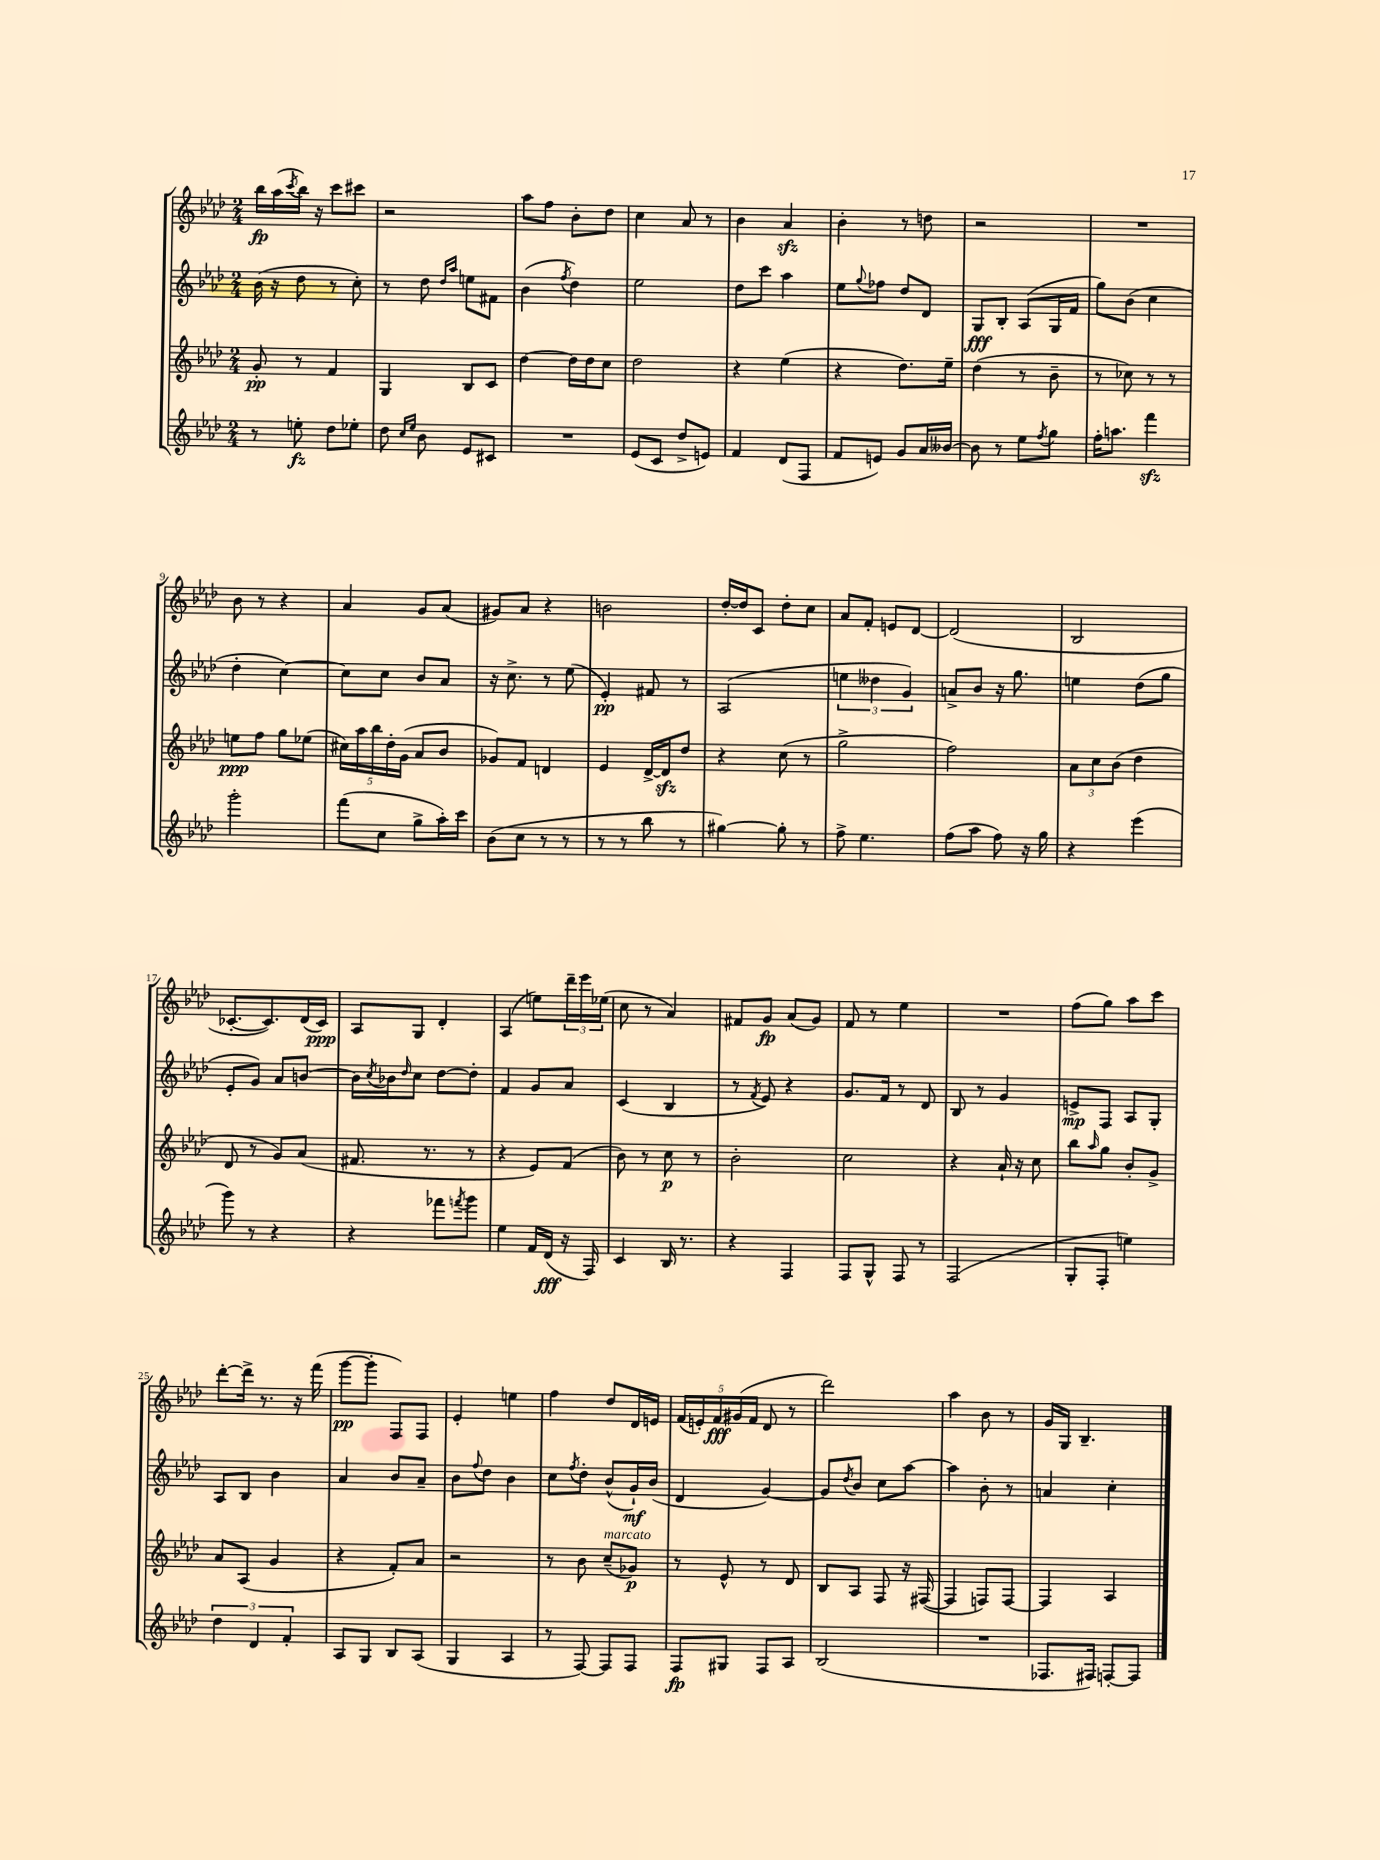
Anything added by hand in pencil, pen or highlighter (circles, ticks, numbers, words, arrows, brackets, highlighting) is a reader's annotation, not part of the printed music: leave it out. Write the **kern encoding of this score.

**kern	**kern	**kern	**kern
*staff4	*staff3	*staff2	*staff1
*clefG2	*clefG2	*clefG2	*clefG2
*k[b-e-a-d-]	*k[b-e-a-d-]	*k[b-e-a-d-]	*k[b-e-a-d-]
*M2/4	*M2/4	*M2/4	*M2/4
8r	8g'/	(16b-\	16bb-\LL
.	.	16r	(16aa-\
.	.	.	8qccc/
8ee'\	8r	8dd-\	16bb-\JJ)
.	.	.	16r
8dd-\L	4f/	8r	8ccc\L
8ee-'\J	.	8cc'\)	8ccc#\J
=	=	=	=
8dd-\	4G/	8r	2r
16qqcc/LL	.	.	.
16qqee-/JJ	.	.	.
8b-\	.	8dd-\	.
.	.	16qqdd-/LL	.
.	.	16qqaa-/JJ	.
8e-/L	8B-/L	8ee\L	.
8c#/J	8c/J	8f#\J	.
=	=	=	=
2r	[4dd-\	(4b-\	8aa-\L
.	.	.	8ff\J
.	.	8qff/	.
.	16dd-\]LL	4dd-\)	8b-'\L
.	16dd-\J	.	.
.	8cc\J	.	8dd-\J
=	=	=	=
(8e-/L	2dd-\	2ee-\	4cc\
8c/J	.	.	.
8dd-^/L	.	.	8a-/
8e/J)	.	.	8r
=	=	=	=
4f/	4r	8dd-\L	4b-\
.	.	8ccc\J	.
(8d-/L	(4ee-\	4aa-\	4a-/
8F/J	.	.	.
=	=	=	=
8f/L	4r	8ee-\L	4b-'\
.	.	8qqgg/	.
8e/J)	.	8ff-\J	.
8g/L	8.dd-\L)	8dd-/L	8r
16a-/L	.	8d-/J	8dd\
[16b--/JJ	16ee-~\Jk	.	.
=	=	=	=
8b--\]	(4dd-\	8G/L	2r
8r	.	8B-'/J	.
8ee-\L	8r	(8A-/L	.
8qff/	.	.	.
8gg\J	8b-~\	16G/L	.
.	.	16f/JJ	.
=	=	=	=
16ff'\LK	8r	8gg\L)	2r
8.aa\J	.	.	.
.	8cc-\)	(8b-\J	.
4fff\	8r	4cc\	.
.	8r	.	.
=	=	=	=
2ggg'\	8ee\L	4dd-'\	8b-\
.	8ff\J	.	8r
.	8gg\L	[4cc\)	4r
.	(8ee-\J	.	.
=	=	=	=
(8fff\L	20cc#\LL)	8cc\]L	4a-/
.	20aa-\	.	.
.	20bb-\	.	.
8cc\J	.	8cc\J	.
.	20dd-'\	.	.
.	(20g\JJ	.	.
8gg^\L	8a-/L	8b-/L	8g/L
16aa-'\L)	8b-/J	8a-/J	(8a-/J
16ccc\JJ	.	.	.
=	=	=	=
(8b-\L	8g-/L)	16r	8g#/L)
.	.	8.cc^\	.
8cc\J	8f/J	.	8a-/J
8r	4d/	8r	4r
8r	.	(8ee-\	.
=	=	=	=
8r	4e-/	4e-'/)	2b\
8r	.	.	.
8bb-\	[16d-^/LL	8f#/	.
.	16d-/]J	.	.
8r	8dd-/J	8r	.
=	=	=	=
[4gg#\)	4r	(2A-/	[16dd-'/LL
.	.	.	16dd-/]J
.	.	.	8c/J
8gg#'\]	(8cc\	.	8dd-'\L
8r	8r	.	8cc\J
=	=	=	=
8ff^\	2gg^\	6ee\	8a-/L
4.ee-\	.	.	8f'/J
.	.	6dd--\	.
.	.	.	8e/L
.	.	6g/)	.
.	.	.	[8d-/J
=	=	=	=
(8ff\L	2ff\)	8a^/L	(2d-/]
8aa-\J	.	8b-/J	.
8ff\)	.	16r	.
.	.	8.gg\	.
16r	.	.	.
16gg\	.	.	.
=	=	=	=
4r	12a-\L	4ee\	2B-/
.	12cc\	.	.
.	(12b-\J	.	.
(4eee-\	4dd-\	(8dd-\L	.
.	.	8gg\J	.
=	=	=	=
8ggg\)	8d-/	8e-'/L	[8.c-'/L
8r	8r	8g/J)	.
.	.	.	8.c-/])
4r	8g/L)	8a-/L	.
.	(8a-/J	[8b/J	(16d-/L
.	.	.	16c-/JJ)
=	=	=	=
4r	8.f#/	16b\]LL	8A-/L
.	.	8qcc/	.
.	.	16b-\J	.
.	.	16qqdd-/	.
.	.	8cc\J	8G/J
.	8.r	.	.
8fff-\L	.	[8dd-\L	4d-'/
8qfff/	.	.	.
8ggg\J	8r	8dd-'\]J	.
=	=	=	=
4ee-\	4r	4f/	(4A-/
16f/LL	8e-/L)	8g/L	8ee\L)
(16d-/JJ	.	.	.
16r	(8f/J	8a-/J	24ddd-~\L
.	.	.	24eee-\
16F/)	.	.	.
.	.	.	(24ee-\JJ
=	=	=	=
4c/	8b-\)	(4c/	8cc\
.	8r	.	8r
16B-/	8cc\	4B-/	4a-/)
8.r	.	.	.
.	8r	.	.
=	=	=	=
4r	2b-'\	8r	8f#/L
.	.	8qf/	.
.	.	8e-/)	8g/J
4F/	.	4r	(8a-/L
.	.	.	8g/J)
=	=	=	=
8F/L	2cc\	8.g/L	8f/
8G^^/J	.	.	8r
.	.	16f/Jk	.
8F/	.	8r	4ee-\
8r	.	8d-/	.
=	=	=	=
(2F/	4r	8B-/	2r
.	.	8r	.
.	16a-`/	4g/	.
.	16r	.	.
.	8cc\	.	.
=	=	=	=
8G'/L	8bb-\L	8e^/L	(8ff\L
.	16qqaa-/	.	.
8F'/J	8gg\J	8F/J	8gg\J)
4ee\)	8b-'/L	8A-/L	8aa-\L
.	8g^/J	8G'/J	8ccc\J
=	=	=	=
6dd-\	8a-/L	8A-/L	[8ddd-'\L
.	(8A-/J	8B-/J	16ddd-^\]Jk
6d-/	.	.	.
.	.	.	8.r
.	4g/	4b-\	.
6f'/	.	.	.
.	.	.	16r
.	.	.	(16fff\
=	=	=	=
8A-/L	4r	4a-/	[8ggg\L
8G/J	.	.	8ggg'\]J
8B-/L	8f'/L)	8b-/L	8F/L)
(8A-/J	8a-/J	8a-~/J	8F/J
=	=	=	=
4G/	2r	8b-\L	4e-'/
.	.	8qqff/	.
.	.	8dd-\J	.
4A-/	.	4b-\	4ee\
=	=	=	=
8r	8r	8cc\L	4ff\
.	.	8qff/	.
[8F/)	8b-\	8dd-'\J	.
8F/]L	(8cc~/L	(8b-^^/L	8dd-/L
8F/J	8g-/J)	16g`/L)	16d-/L
.	.	(16b-/JJ	16e/JJ
=	=	=	=
8F/L	8r	4d-/	(20f/LL
.	.	.	20e'/)
.	.	.	20f/
8G#/J	8e-^^/	.	.
.	.	.	(20g#/
.	.	.	20f/JJ
8F/L	8r	[4g/)	8d-/
8A-/J	8d-/	.	8r
=	=	=	=
(2B-/	8B-/L	8g/]L	2ddd-\)
.	.	8qdd-/	.
.	8A-/J	8b-/J	.
.	8F/	8cc\L	.
.	16r	[8aa-\J	.
.	([16F#/	.	.
=	=	=	=
2r	4F#/]	4aa-\]	4aa-\
.	8F/L)	8b-'\	8b-\
.	[8F/J	8r	8r
=	=	=	=
8.F-/L	4F/]	4a/	16g/LL
.	.	.	16G/JJ
.	.	.	4.B-~/
16F#/Jk)	.	.	.
[8F'/L	4A-/	4cc'\	.
8F/]J	.	.	.
==	==	==	==
*-	*-	*-	*-
